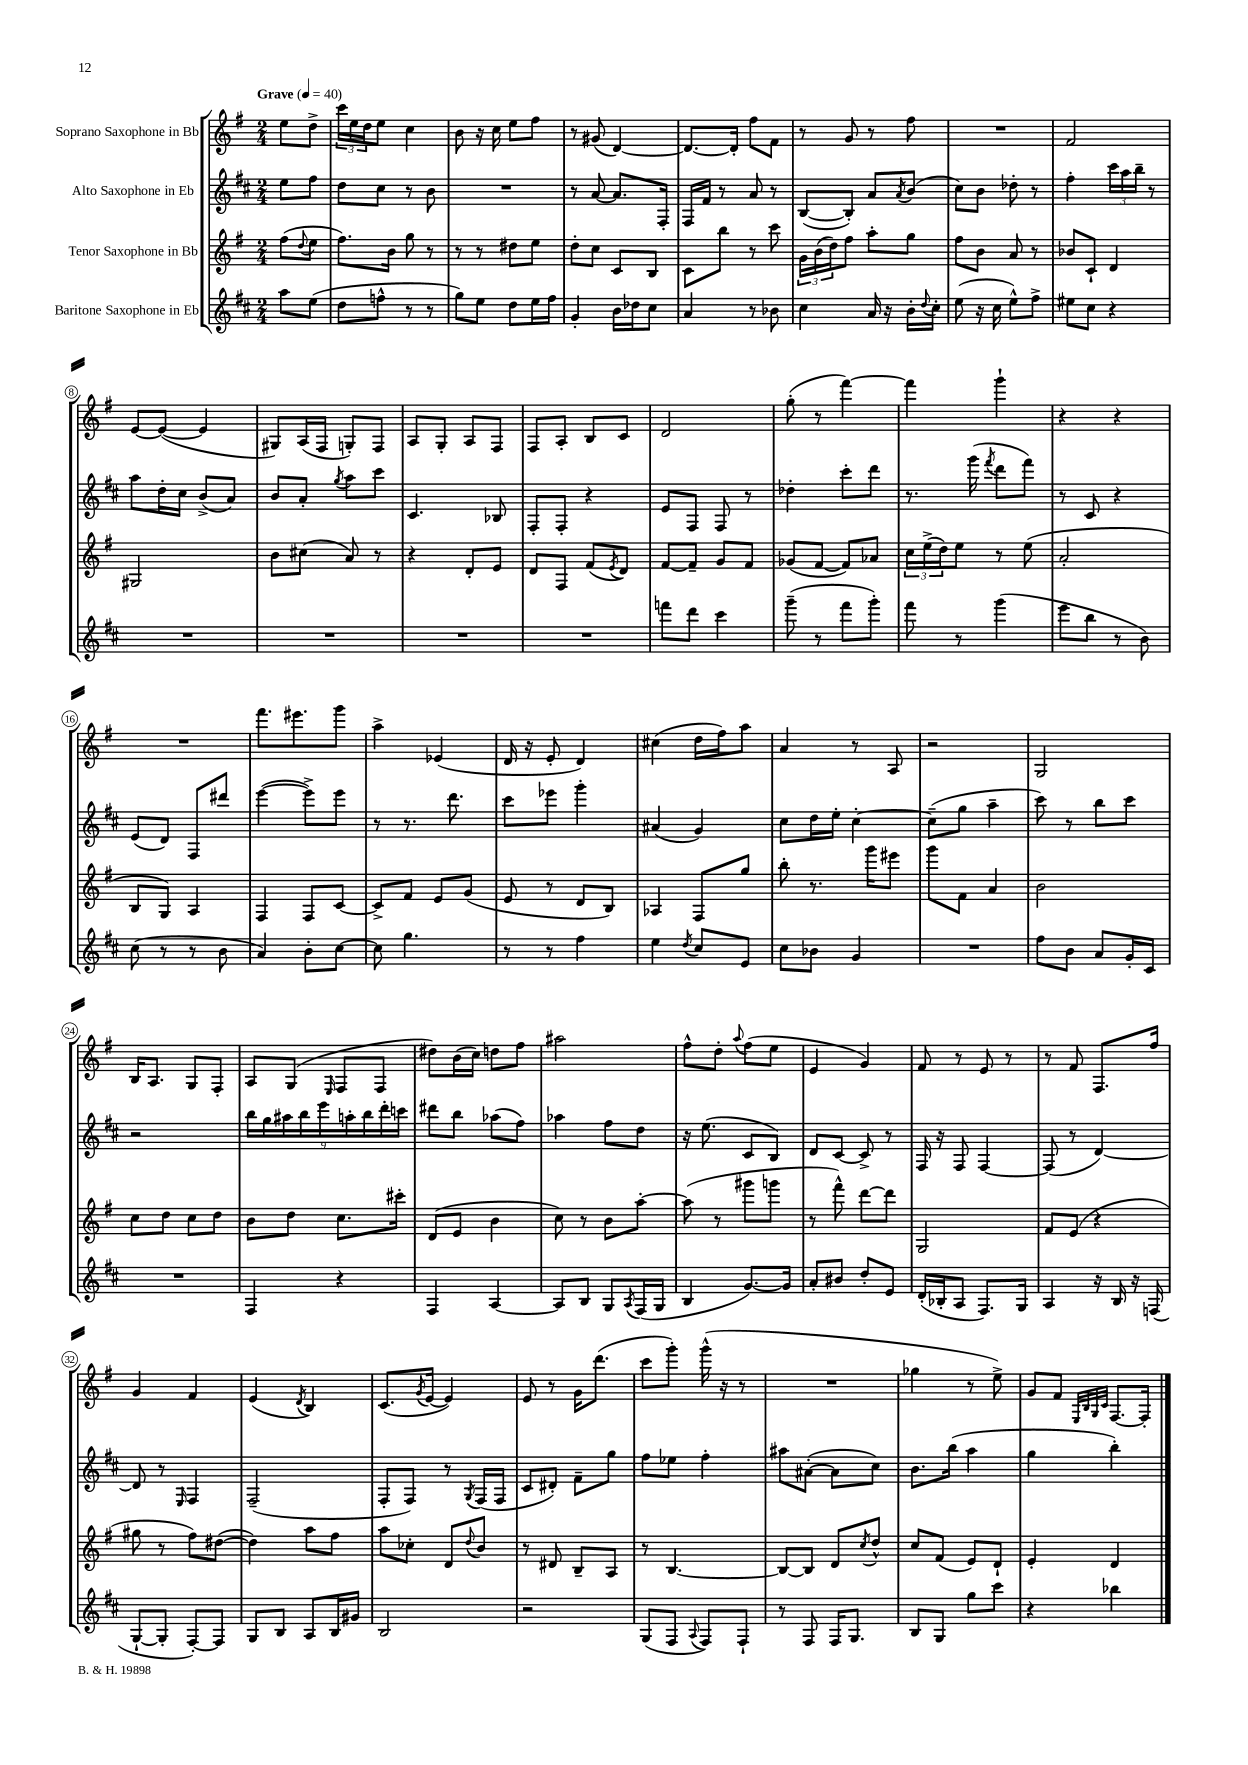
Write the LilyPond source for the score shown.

<<
\new StaffGroup <<
\new Staff = "s0" \with { instrumentName = "Soprano Saxophone in Bb" } {
    \clef treble \key g \major \numericTimeSignature \time 2/4 \partial 4 \tempo "Grave" 4 = 40
    e''8 d''8-> |
    \tuplet 3/2 { c'''16 e''16 d''16 } e''8 c''4 |
    b'8 r16 c''16 e''8 fis''8 |
    r8 gis'8( d'4~) |
    d'8.~ d'16-. fis''8 fis'8 |
    r8 g'8 r8 fis''8 |
    R2 |
    fis'2 |
    e'8~ e'8~( e'4 |
    gis8) a16( fis16 g8-.) fis8 |
    a8 g8-. a8 fis8 |
    fis8 a8-. b8 c'8 |
    d'2 |
    g''8-.( r8 fis'''4~) |
    fis'''4 g'''4-! |
    r4 r4 |
    R2 |
    fis'''8. eis'''8. g'''8 |
    a''4-> ees'4( |
    d'16 r16 e'8-. d'4) |
    cis''4( d''16 fis''16) a''8 |
    a'4 r8 a8 |
    r2 |
    g2 |
    b16 a8. g8 fis8-. |
    a8 g8( \grace { e16 } fis8 fis8 |
    dis''8) b'16( c''16) d''8 fis''8 |
    ais''2 |
    fis''8-^ d''8-. \appoggiatura { a''8 } fis''8( e''8 |
    e'4 g'4) |
    fis'8 r8 e'8 r8 |
    r8 fis'8 fis8. fis''16 |
    g'4 fis'4 |
    e'4( \acciaccatura { d'8 } b4) |
    c'8.( \acciaccatura { g'8 } e'16~ e'4) |
    e'8 r8 g'16 d'''8.( |
    c'''8 g'''8-.) g'''16-^( r16 r8 |
    R2 |
    ges''4 r8 e''8->) |
    g'8 fis'8 \grace { e32 b32 g32 c'32 } fis8.~ fis16-. \bar "|." |
}
\new Staff = "s1" \with { instrumentName = "Alto Saxophone in Eb" } {
    \clef treble \key d \major \numericTimeSignature \time 2/4 \partial 4
    e''8 fis''8 |
    d''8 cis''8 r8 b'8 |
    R2 |
    r8 a'8~ a'8. fis16-. |
    fis16 fis'16 r8 a'8 r8 |
    b8~( b8-.) a'8 \acciaccatura { a'8 } b'8( |
    cis''8) b'8 des''8-. r8 |
    fis''4-. \tuplet 3/2 { cis'''16 a''16 b''16-- } r8 |
    a''8 d''16-. cis''16 b'8->( a'8) |
    b'8 a'8-. \acciaccatura { g''8 } a''8 cis'''8 |
    cis'4. bes8 |
    fis8-. fis8-. r4 |
    e'8 fis8 fis8 r8 |
    des''4-. cis'''8-. d'''8 |
    r8. g'''16( \acciaccatura { fis'''8 } d'''8 fis'''8) |
    r8 cis'8 r4 |
    e'8( d'8) fis8 dis'''8 |
    e'''4~( e'''8->) e'''8 |
    r8 r8. d'''8. |
    cis'''8 ees'''8 g'''4-. |
    ais'4( g'4) |
    cis''8 d''16 e''16-. cis''4~-. |
    cis''8--( g''8 a''4-- |
    cis'''8) r8 b''8 cis'''8 |
    r2 |
    \tuplet 9/8 { b''16 g''16 ais''16 b''16 e'''16 a''16-. b''16 d'''16-. c'''16 } |
    dis'''8 b''8 aes''8( fis''8) |
    aes''4 fis''8 d''8 |
    r16 e''8.( cis'8 b8) |
    d'8 cis'8~ cis'8-> r8 |
    fis16 r16 fis8 fis4~ |
    fis8( r8 d'4~) |
    d'8 r8 \grace { e16 } fis4 |
    fis2--( |
    fis8-. fis8) r8 \acciaccatura { g8 } fis16( fis16 |
    cis'8 dis'8-.) fis'8-- g''8 |
    fis''8 ees''8 fis''4-. |
    ais''8 ais'8~-.( ais'8 cis''8) |
    b'8. b''16( a''4 |
    g''4 b''4-.) \bar "|." |
}
\new Staff = "s2" \with { instrumentName = "Tenor Saxophone in Bb" } {
    \clef treble \key g \major \numericTimeSignature \time 2/4 \partial 4
    fis''8( \appoggiatura { d''8 } e''8 |
    fis''8.) b'16 g''8 r8 |
    r8 r8 dis''8 e''8 |
    d''8-. c''8 c'8 b8 |
    c'8 b''8 r8 c'''8 |
    \tuplet 3/2 { g'16 b'16( d''16) } fis''8 a''8-. g''8 |
    fis''8 b'8 a'8 r8 |
    bes'8 c'8-! d'4 |
    gis2 |
    b'8 cis''8( a'8) r8 |
    r4 d'8-. e'8 |
    d'8 fis8 fis'8( \acciaccatura { e'8 } d'8) |
    fis'8~ fis'8-- g'8 fis'8 |
    ges'8( fis'8~ fis'8) aes'8 |
    \tuplet 3/2 { c''16 e''16->( d''16) } e''8 r8 e''8( |
    a'2-. |
    b8 g8) a4 |
    fis4 fis8 c'8~ |
    c'8-> fis'8 e'8 g'8( |
    e'8 r8 d'8 b8) |
    aes4 fis8 g''8 |
    b''8-. r8. g'''16 eis'''8 |
    g'''8 fis'8 a'4 |
    b'2 |
    c''8 d''8 c''8 d''8 |
    b'8 d''8 c''8. cis'''16-. |
    d'8( e'8 b'4 |
    c''8) r8 b'8 a''8~-. |
    a''8( r8 gis'''8 g'''8 |
    r8 fis'''8-^) d'''8~ d'''8 |
    g2 |
    fis'8 e'8( r4 |
    gis''8 r8 fis''8) dis''8~( |
    dis''4) a''8 fis''8 |
    a''8 ces''8-. d'8 \appoggiatura { d''8 } b'8 |
    r8 dis'8 b8-- a8 |
    r8 b4.~ |
    b8~ b8 d'8 \acciaccatura { c''8 } d''8-^ |
    c''8 fis'8( e'8) d'8-! |
    e'4-. d'4 \bar "|." |
}
\new Staff = "s3" \with { instrumentName = "Baritone Saxophone in Eb" } {
    \clef treble \key d \major \numericTimeSignature \time 2/4 \partial 4
    a''8 e''8( |
    d''8 f''8-^ r8 r8 |
    g''8) e''8 d''8 e''16 fis''16 |
    g'4-. b'16 des''16 cis''8 |
    a'4 r8 bes'8 |
    cis''4 a'16 r16 b'16-. \appoggiatura { d''8 } cis''16-. |
    e''8( r16 cis''16 e''8-^) fis''8-> |
    eis''8 cis''8 r4 |
    R2 |
    R2 |
    R2 |
    R2 |
    f'''8 d'''8 cis'''4 |
    g'''8--( r8 fis'''8 g'''8-.) |
    fis'''8 r8 g'''4( |
    e'''8 b''8 r8 b'8) |
    cis''8( r8 r8 b'8 |
    a'4) b'8-. cis''8~ |
    cis''8 g''4. |
    r8 r8 fis''4 |
    e''4 \acciaccatura { d''8 } cis''8 e'8 |
    cis''8 bes'8 g'4 |
    R2 |
    fis''8 b'8 a'8 g'16-. cis'16 |
    R2 |
    fis4 r4 |
    fis4 a4~ |
    a8 b8 g8 \acciaccatura { a8 } fis16( g16 |
    b4 g'8.~) g'16 |
    a'8-. bis'8 d''8-. e'8 |
    d'16-.( bes16-. a8 fis8.) g16 |
    a4 r16 b16 r16 f16( |
    g8~-! g8-. fis8~-.) fis8 |
    g8 b8 a8 b16 gis'16 |
    b2 |
    r2 |
    g8( fis8 \appoggiatura { a8 } fis8) fis8-! |
    r8 fis8 fis16 g8. |
    b8 g8 g''8 cis'''8 |
    r4 bes''4 \bar "|." |
}
>>
>>
\layout { \context { \Score \override BarNumber.stencil = #(make-stencil-circler 0.1 0.3 ly:text-interface::print) } }
